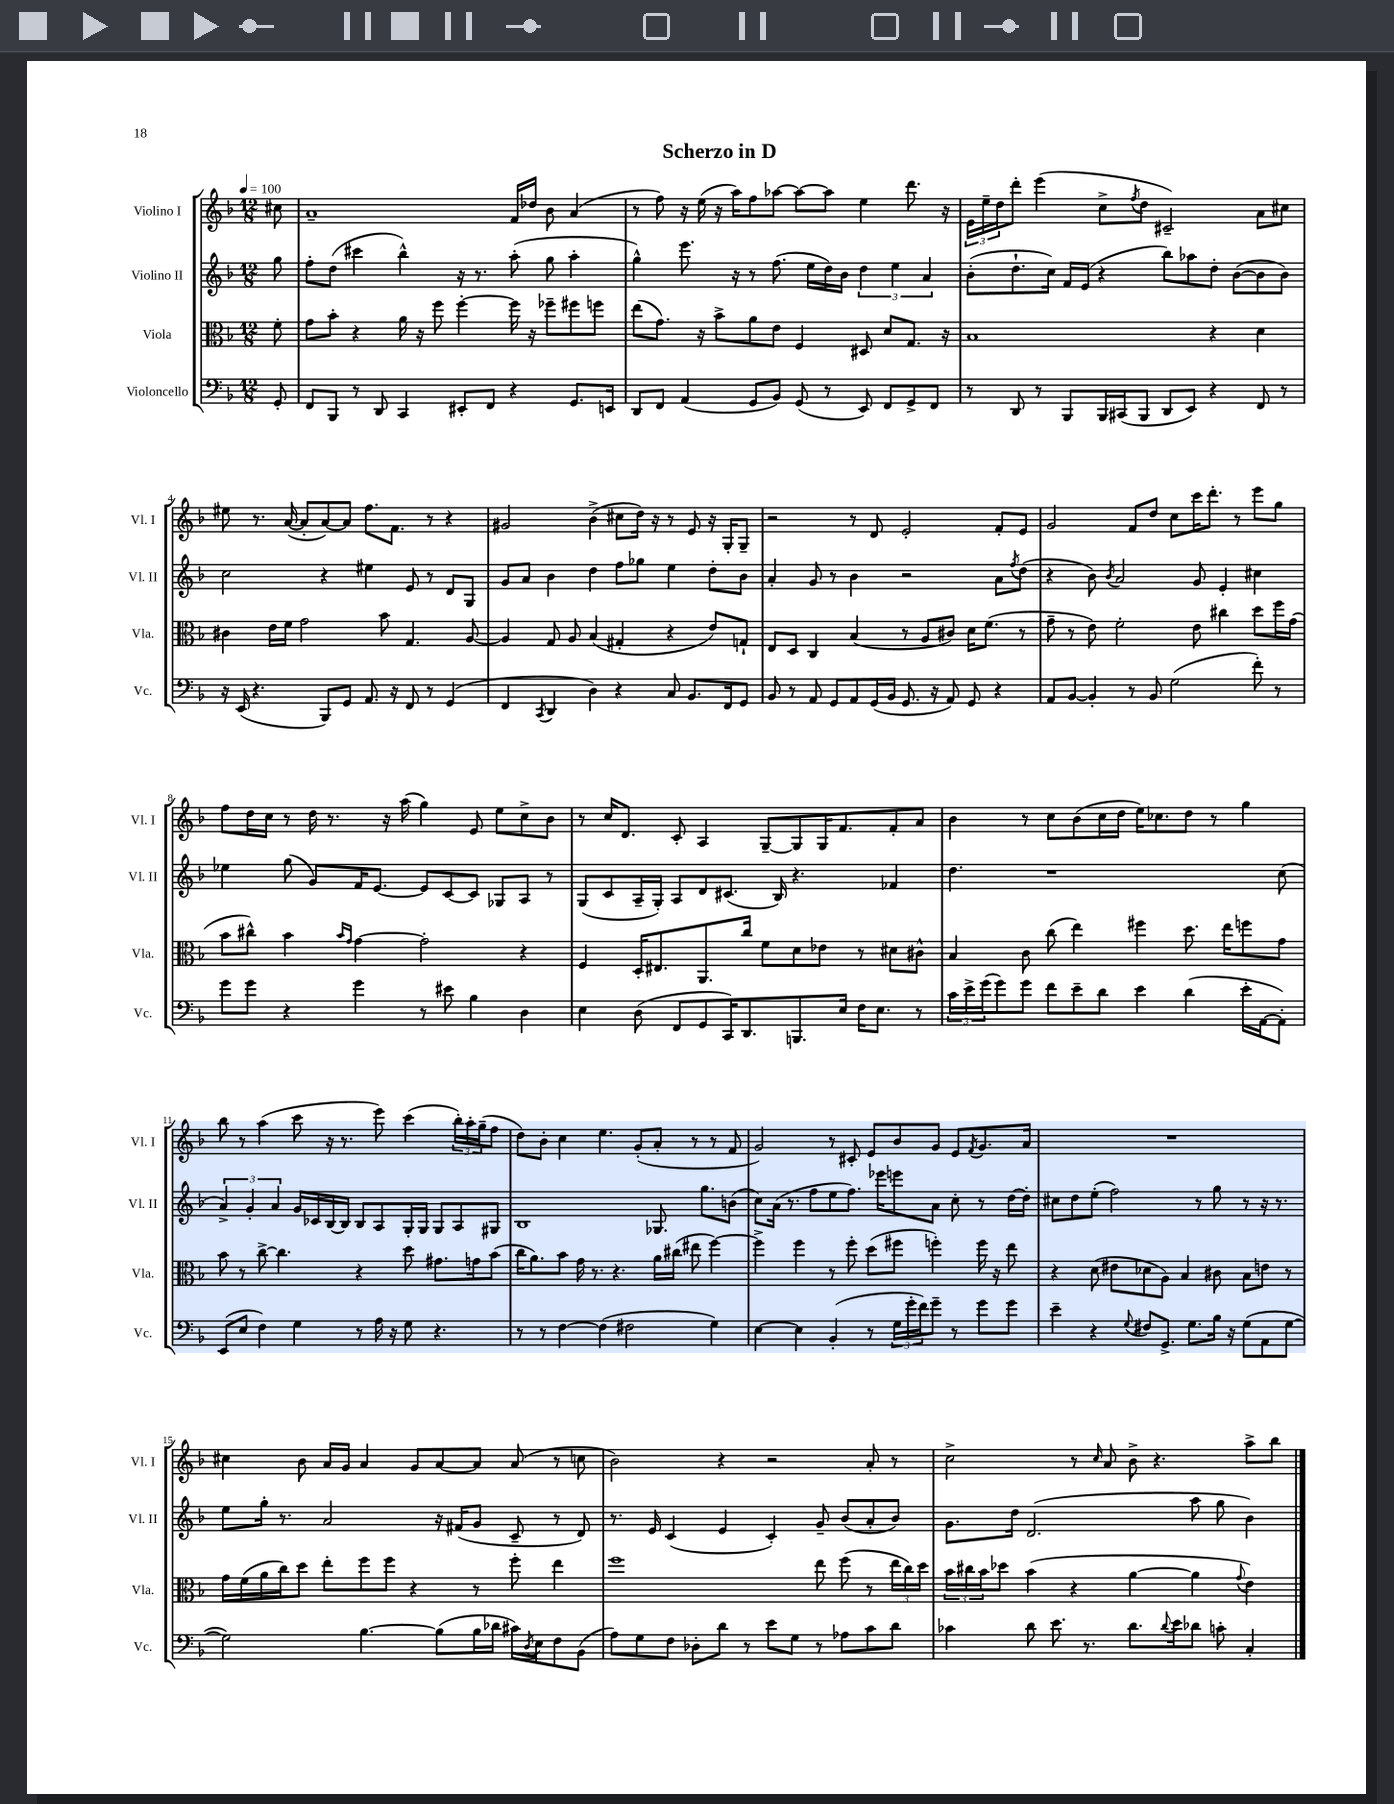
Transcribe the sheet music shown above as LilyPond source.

\header { title = "Scherzo in D" }
<<
\new StaffGroup <<
\new Staff = "s0" \with { instrumentName = "Violino I" shortInstrumentName = "Vl. I" } {
    \clef treble \key f \major \numericTimeSignature \time 12/8 \partial 8 \tempo 4 = 100
    cis''8 |
    a'1-- f'16 des''16 bes'8 a'4( |
    r8 f''8) r16 e''16( r16 a''16) f''8 aes''8~ aes''8~ aes''8 e''4 d'''8. r16 |
    \tuplet 3/2 { e'16 e''16-- d''16 } d'''8-. e'''4( c''8-> \acciaccatura { f''8 } d''8 cis'2--) a'8 cis''8 |
    eis''8 r8. a'16~( a'8-. a'8~) a'8 f''8. f'8. r8 r4 |
    gis'2 bes'4->( cis''8 d''16) r16 r8 e'8 r16 g16-. g8-- |
    r2 r8 d'8 e'2-. f'8-. e'8 |
    g'2 f'8 d''8 c''8 c'''16 d'''8.-. r8 e'''8 g''8 |
    f''8 d''16 c''16 r8 d''16 r8. r16 a''16( g''4) e'8 e''8 c''8-> bes'8 |
    r8 c''16 d'8. c'8-. a4 g8~-- g8 g16 f'8. f'8-. a'8 |
    bes'4 r8 c''8 bes'8( c''16 d''16 e''16) ces''8. d''8 r8 g''4 |
    bes''8 r8 a''4( c'''8 r16 r8. e'''8) c'''4( \tuplet 3/2 { bes''16-.) a''16-. g''16--( } f''8 |
    d''8) bes'8-. c''4 e''4. g'8-.( a'8-. r8 r8 f'8 |
    g'2) r8 cis'8-. e'8 bes'8 g'8 e'8 \acciaccatura { f'8 } g'8. a'16 |
    R1. |
    cis''4 bes'8 a'16 g'16 a'4 g'8 a'8~ a'8 a'8( r8 c''8 |
    bes'2) r4 r2 a'8-. r8 |
    c''2-> r8 \grace { c''16 } a'8 bes'8-> r4. a''8-> bes''8 \bar "|." |
}
\new Staff = "s1" \with { instrumentName = "Violino II" shortInstrumentName = "Vl. II" } {
    \clef treble \key f \major \numericTimeSignature \time 12/8 \partial 8
    g''8 |
    f''8-. d''8( cis'''4 bes''4-^) r16 r8. a''8-.( g''8 a''4-. |
    g''4-^) e'''8. r16 r8 f''8.( e''16 d''16) bes'16 \tuplet 3/2 { d''4 e''4 a'4 } |
    bes'8-.( d''8.-! c''16) f'16 e'16( r4 bes''8) aes''8 d''8-. bes'8~( bes'8 bes'8) |
    c''2 r4 eis''4 e'8 r8 d'8 g8 |
    g'8 a'8 bes'4 d''4 f''8 ges''8 e''4 d''8-. bes'8 |
    a'4-. g'8 r8 bes'4 r2 a'8 \acciaccatura { f''8 } d''8( |
    r4 bes'8) \acciaccatura { bes'8 } a'2 g'8 e'4-. cis''4 |
    ees''4 g''8( g'8) f'16 e'8.~ e'8 c'8~ c'8 ges8 a8 r8 |
    g8( c'8 a16-- g16-.) a8 d'8 cis'8.( bes16) r4. fes'4 |
    d''4. r1 c''8( |
    \tuplet 3/2 { a'4->) g'4-. a'4 } g'16 ces'16 bes16~ bes16 bes8 a8 g16-. g16 g8 a8 gis8 |
    bes1 ges8. g''8. b'8( |
    c''8) a'16( r8. f''8 e''8 f''8.) ees'''16 e'''8 a'8 c''8-. r8 d''16~ d''16-. |
    cis''8 d''8 e''8-.( f''2) r8 g''8 r8 r16 r8. |
    e''8 g''16-. r8. a'2 r16 fis'16( g'8 c'8-- r8 d'8) |
    r8. e'16 c'4( e'4 c'4-.) g'8-- bes'8( a'8-. bes'8) |
    g'8. d''16 d'2.( a''8 g''8 bes'4) \bar "|." |
}
\new Staff = "s2" \with { instrumentName = "Viola" shortInstrumentName = "Vla." } {
    \clef alto \key f \major \numericTimeSignature \time 12/8 \partial 8
    f'8-. |
    g'8 bes'8-. r4 a'16 r16 f''8 f''4~-. f''16 r16 fes''8-- fis''8 f''8 |
    e''8( g'8.) r16 bes'8-> a'8 e'8 f4 dis8 d'8 g8. r16 |
    bes1 r4 d'4 |
    cis'4 e'16 f'16 g'2 bes'8 g4. a8~ |
    a4 g8 a8 bes4( gis4-. r4 e'8) g8-! |
    e8 d8 c4 bes4( r8 a8 cis'8) d'16 f'8.( r8 |
    g'8-- r8 e'8) f'2-. e'8 cis''4 d''8 f''16 g'16( |
    bes'8 cis''8-^) bes'4 \grace { bes'16 g'16 } g'4~ g'2-. r4 |
    f4 d16-. eis8. a,8. c''16 f'8 d'8 ees'8 r8 dis'8 cis'8-^ |
    bes4 c'8 c''8( e''4) fis''4 d''8. e''16 f''8 g'8 |
    bes'8 r8 c''8~-> c''4. r4 d''8 gis'8. g'16 bes'8( |
    c''16 a'8.) bes'8 g'16 r8. r4. a'16 cis''16( eis''8 f''4~) |
    f''4-> f''4 r8 f''8-. d''8( fis''8 f''4-.) f''16 r16 e''8 |
    r4 d'8( eis'8 des'8 a8) bes4 cis'8 bes8 e'8 r8 |
    g'16 f'16( a'16 c''16) d''8 e''8-. f''8 f''8 r4 r8 f''8-. e''4 |
    f''1 e''8 f''8( r8 \tuplet 3/2 { e''16 c''16) d''16 } |
    \tuplet 3/2 { bes'16 cis''16 bes'16 } des''8 bes'4( r4 a'4~ a'4 \appoggiatura { g'8 } e'4) \bar "|." |
}
\new Staff = "s3" \with { instrumentName = "Violoncello" shortInstrumentName = "Vc." } {
    \clef bass \key f \major \numericTimeSignature \time 12/8 \partial 8
    g,8-. |
    f,8 bes,,8 r8 d,8 c,4 eis,8-. f,8 r4 g,8. e,16 |
    d,8 f,8 a,4( g,8 bes,8) g,8( r8 e,8) f,8 g,8-> f,8 |
    r8 d,8 r8 bes,,8 bes,,16 cis,16( bes,,8 d,8 e,8) r4 f,8 r8 |
    r16 e,16( r4. bes,,8) g,8 a,8. r16 f,8 r8 g,4( |
    f,4 \acciaccatura { c,8 } d,4 d4) r4 c8 bes,8. f,16 g,8 |
    bes,8 r8 a,8 g,8 a,8 g,16( bes,16 g,8. r16 a,8) g,8 r4 |
    a,8 bes,8~ bes,4-. r8 bes,8 g2( f'8-.) r8 |
    g'8 g'8 r4 g'4 r8 eis'8 bes4 d4 |
    e4 d8( f,8 g,8 c,16) d,8. b,,8. e16 f16 e8. r8 |
    \tuplet 3/2 { c'16 e'16-> g'16( } g'8) g'8 f'8 e'8-- d'8 e'4 d'4( e'16-. a,16~ a,8-.) |
    e,8( e8 f4) g4 r8 a16 r16 g8 r4. |
    r8 r8 f4~ f4( fis2 g4) |
    e4~ e4 bes,4-.( r8 \tuplet 3/2 { g16 g'16-. f'16) } g'8-- r8 g'8 g'8 |
    e'4-- r4 \appoggiatura { g8 } fis8 g,8.-> g8. bes16 r16 g8( a,8 g8~ |
    g2) bes4.~ bes8( bes16 des'16 cis'16) \acciaccatura { d8 } e16 f8 bes,8( |
    a8) g8 f8 des8-. d'8 r8 e'8 g8 r8 aes8 c'8 d'8 |
    ces'4 d'8 e'8. r8. d'8. \appoggiatura { d'8 } e'16 des'8 c'8-. c4-. \bar "|." |
}
>>
>>
